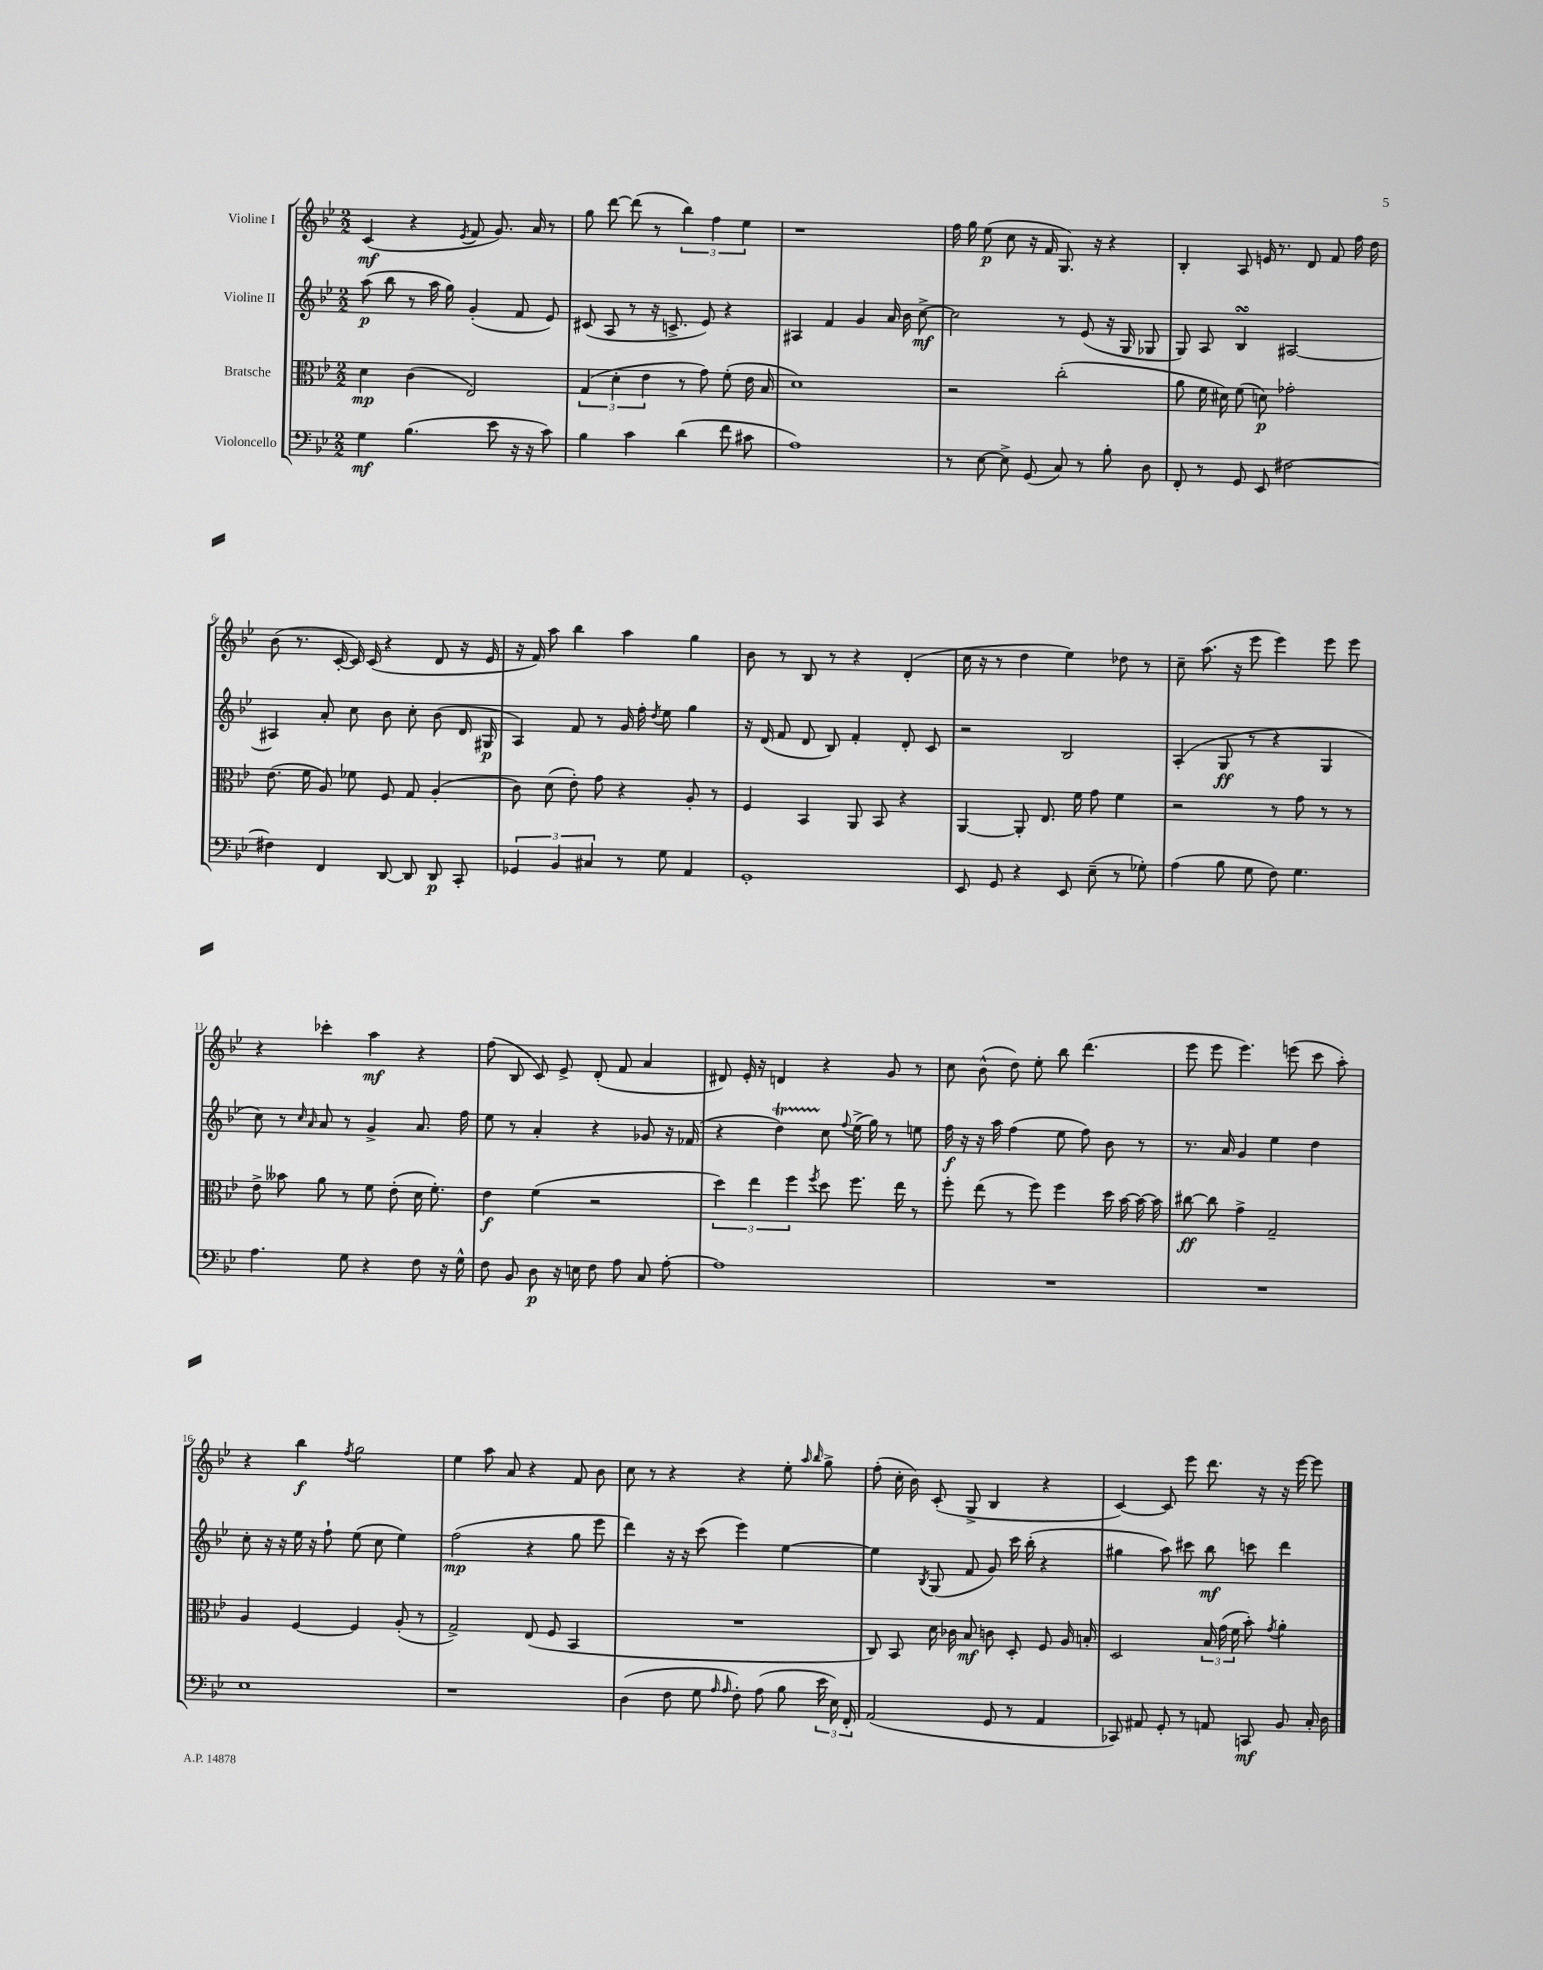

**kern	**kern	**kern	**kern
*staff4	*staff3	*staff2	*staff1
*clefF4	*clefC3	*clefG2	*clefG2
*k[b-e-]	*k[b-e-]	*k[b-e-]	*k[b-e-]
*M2/2	*M2/2	*M2/2	*M2/2
4G	4d	(8aa	(4c
.	.	8bb-	.
(4.B-	(4c	8r	4r
.	.	16aa	.
.	.	16gg)	.
.	.	.	8qe-
.	2E-)	(4g'	8f
8e-	.	.	8.g)
16r	.	8f	.
16r	.	.	16a
8c)	.	8e-)	8r
=	=	=	=
4B-	(6G	(8c#	8gg
.	.	8A	[8ddd
.	6d'	.	.
4c	.	8r	(8ddd]
.	6e-	.	.
.	.	16r	8r
.	.	8.c^	.
(4d	8r	.	6bb-)
.	8g)	8e-)	.
.	.	.	6ff
8f	(8f'	4r	.
.	.	.	6ee-
8c#	16e-	.	.
.	16B-	.	.
=	=	=	=
1A)	1d)	4A#	1r
.	.	4f	.
.	.	4g	.
.	.	16a	.
.	.	16b-	.
.	.	[8cc^	.
=	=	=	=
8r	2r	2cc]	16ff
.	.	.	16gg
[8E-	.	.	(8ee-
8E-^]	.	.	8cc
(8GG	.	.	16r
.	.	.	16f
8C)	(2cc'	8r	8.G)
8r	.	(8e-	.
.	.	.	16r
8B-'	.	16r	4r
.	.	16G	.
8D	.	8G-	.
=	=	=	=
8FF'	8a	8G)	4B-'
8r	16f	8A	.
.	16d#)	.	.
8GG	(8f	4B-	8A
8EE-	8d)	.	16e
.	.	.	8.r
[2F#	2g-'	[2A#	.
.	.	.	8d
.	.	.	8f
.	.	.	16ff
.	.	.	16dd
=	=	=	=
4F#]	(8.e-	4A#]	(8b-
.	.	.	8.r
.	16f	.	.
4FF	8A)	8a'	.
.	.	.	[16c'
.	8f-	8cc	16c])
.	.	.	(16c
[8DD	8F	8b-	4r
8DD]	8G	8cc'	.
8DD	(4A'	(8b-	8d
8CC'	.	16d	16r
.	.	16G#	16e-
=	=	=	=
6GG-	8c)	4A)	16r
.	.	.	16f)
.	(8d	.	8aa
6BB-	.	.	.
.	8e-')	8f	4bb-
6C#	.	.	.
.	8g	8r	.
8r	4r	16g	4aa
.	.	16ff'	.
.	.	8qdd	.
8G	.	8ee-	.
4AA	8A'	4gg	4gg
.	8r	.	.
=	=	=	=
1GG'	4F	16r	8b-
.	.	(16d	.
.	.	8f	8r
.	4BB-	8d	8B-
.	.	8B-)	8r
.	8AA	4f'	4r
.	8BB-	.	.
.	4r	8d'	(4d'
.	.	8c	.
=	=	=	=
8EE-	[4AA	2r	16cc
.	.	.	16r
8GG	.	.	8r
4r	8AA']	.	4dd
.	8.E-	.	.
8EE-	.	2B-	4ee-)
.	16f	.	.
(8E-~	8g	.	.
8r	4f	.	8dd-
8G-')	.	.	8r
=	=	=	=
(4A	2r	(4A'	8cc~
.	.	.	(8.aa
8B-	.	8G	.
.	.	.	16r
8G	.	8r	8eee-
8F)	8r	4r	4eee-)
4.G	8g	.	.
.	8r	4G	8eee-
.	8r	.	8eee-
=	=	=	=
4.A	8e-^	8cc)	4r
.	8b--	8r	.
.	.	16qqcc	.
.	.	16qqa	.
.	8a	8a	4ccc-'
8G	8r	8r	.
4r	8f	4g^	4aa
.	(8e-'	.	.
8F	16d	8.a	4r
.	8.f')	.	.
16r	.	.	.
16G^^	.	16ff	.
=	=	=	=
8F	4e-	8ee-	(8ff
8BB-	.	8r	8B-
8D	(4f	4a'	8c)
16r	.	.	8e-^
16E	.	.	.
8F	2r	4r	(8d'
8A	.	.	8f
8C	.	8g-	4a
[8A'	.	16r	.
.	.	(16f-	.
=	=	=	=
1A]	6dd)	4r	8d#)
.	.	.	16e-'
.	6ee-	.	.
.	.	.	16r
.	.	4dd)	4d
.	6ff	.	.
.	8qff	.	.
.	8dd	8cc	4r
.	.	8qqff	.
.	8.ff	(16ee-^	.
.	.	16gg)	.
.	.	8r	8g
.	16ee-	.	.
.	8r	8ee	8r
=	=	=	=
1r	8ff'	16ff	8cc
.	.	16r	.
.	(8ee-	16r	(8b-^^
.	.	16aa	.
.	8r	(4ff	8dd)
.	8ff)	.	8ee-'
.	4ff	8ee-	8bb-
.	.	8ff)	(4.ddd
.	16dd	8b-	.
.	[16b-	.	.
.	16b-_	8r	.
.	16b-]	.	.
=	=	=	=
1r	[8cc#	8.r	8eee-
.	8cc#]	.	8eee-
.	.	16a	.
.	4g^	4g	4.eee-)
.	2G~	4ee-	.
.	.	.	(8eee
.	.	4dd	8ccc
.	.	.	8aa')
=	=	=	=
1E-	4A	8cc'	4r
.	.	16r	.
.	.	16r	.
.	[4F	16ee-	4bb-
.	.	16r	.
.	.	8ff`	.
.	.	.	8qff
.	4F]	(8ee-	2gg
.	.	8cc	.
.	(8A'	4ee-)	.
.	8r	.	.
=	=	=	=
1r	2G^)	(2ff	4ee-
.	.	.	8aa
.	.	.	8a
.	(8E-	4r	4r
.	8F	.	.
.	4BB-	8gg	8f
.	.	8eee-	8b-
=	=	=	=
(4D	1r	4ddd)	8cc
.	.	.	8r
8F	.	16r	4r
.	.	16r	.
8G	.	(8ccc	.
16qqA	.	.	.
16qqA	.	.	.
8F')	.	4eee-)	4r
(8A	.	.	.
8B-	.	[4ee-	8ee-'
.	.	.	16qqaa
.	.	.	16qqbb-
24e-	.	.	8gg^
24E-)	.	.	.
24FF'	.	.	.
=	=	=	=
(2AA	8C)	4ee-]	(8ff'
.	8BB-	.	16cc'
.	.	.	16b-)
.	.	8qB-	.
.	16d	(8G	(8c'
.	16c-	.	.
.	8B-	8f	8G^
8GG	8c	8g)	4B-
8r	8D'	16ccc	.
.	.	(16bb-'	.
4AA	8F	4r	4r
.	16A	.	.
.	16B'	.	.
=	=	=	=
8CC-)	2D	4gg#	[4c)
8AA#	.	.	.
8GG'	.	8aa)	8c]
8r	.	8ccc#	8eee-
8AA	24B-	8bb-	8.ddd
.	(24g	.	.
.	24f	.	.
8CC	8b-')	8ccc	.
.	.	.	16r
.	8qg	.	.
8BB-	4a'	4ddd	16r
.	.	.	[16eee-
16C'	.	.	8eee-]
16D	.	.	.
==	==	==	==
*-	*-	*-	*-
